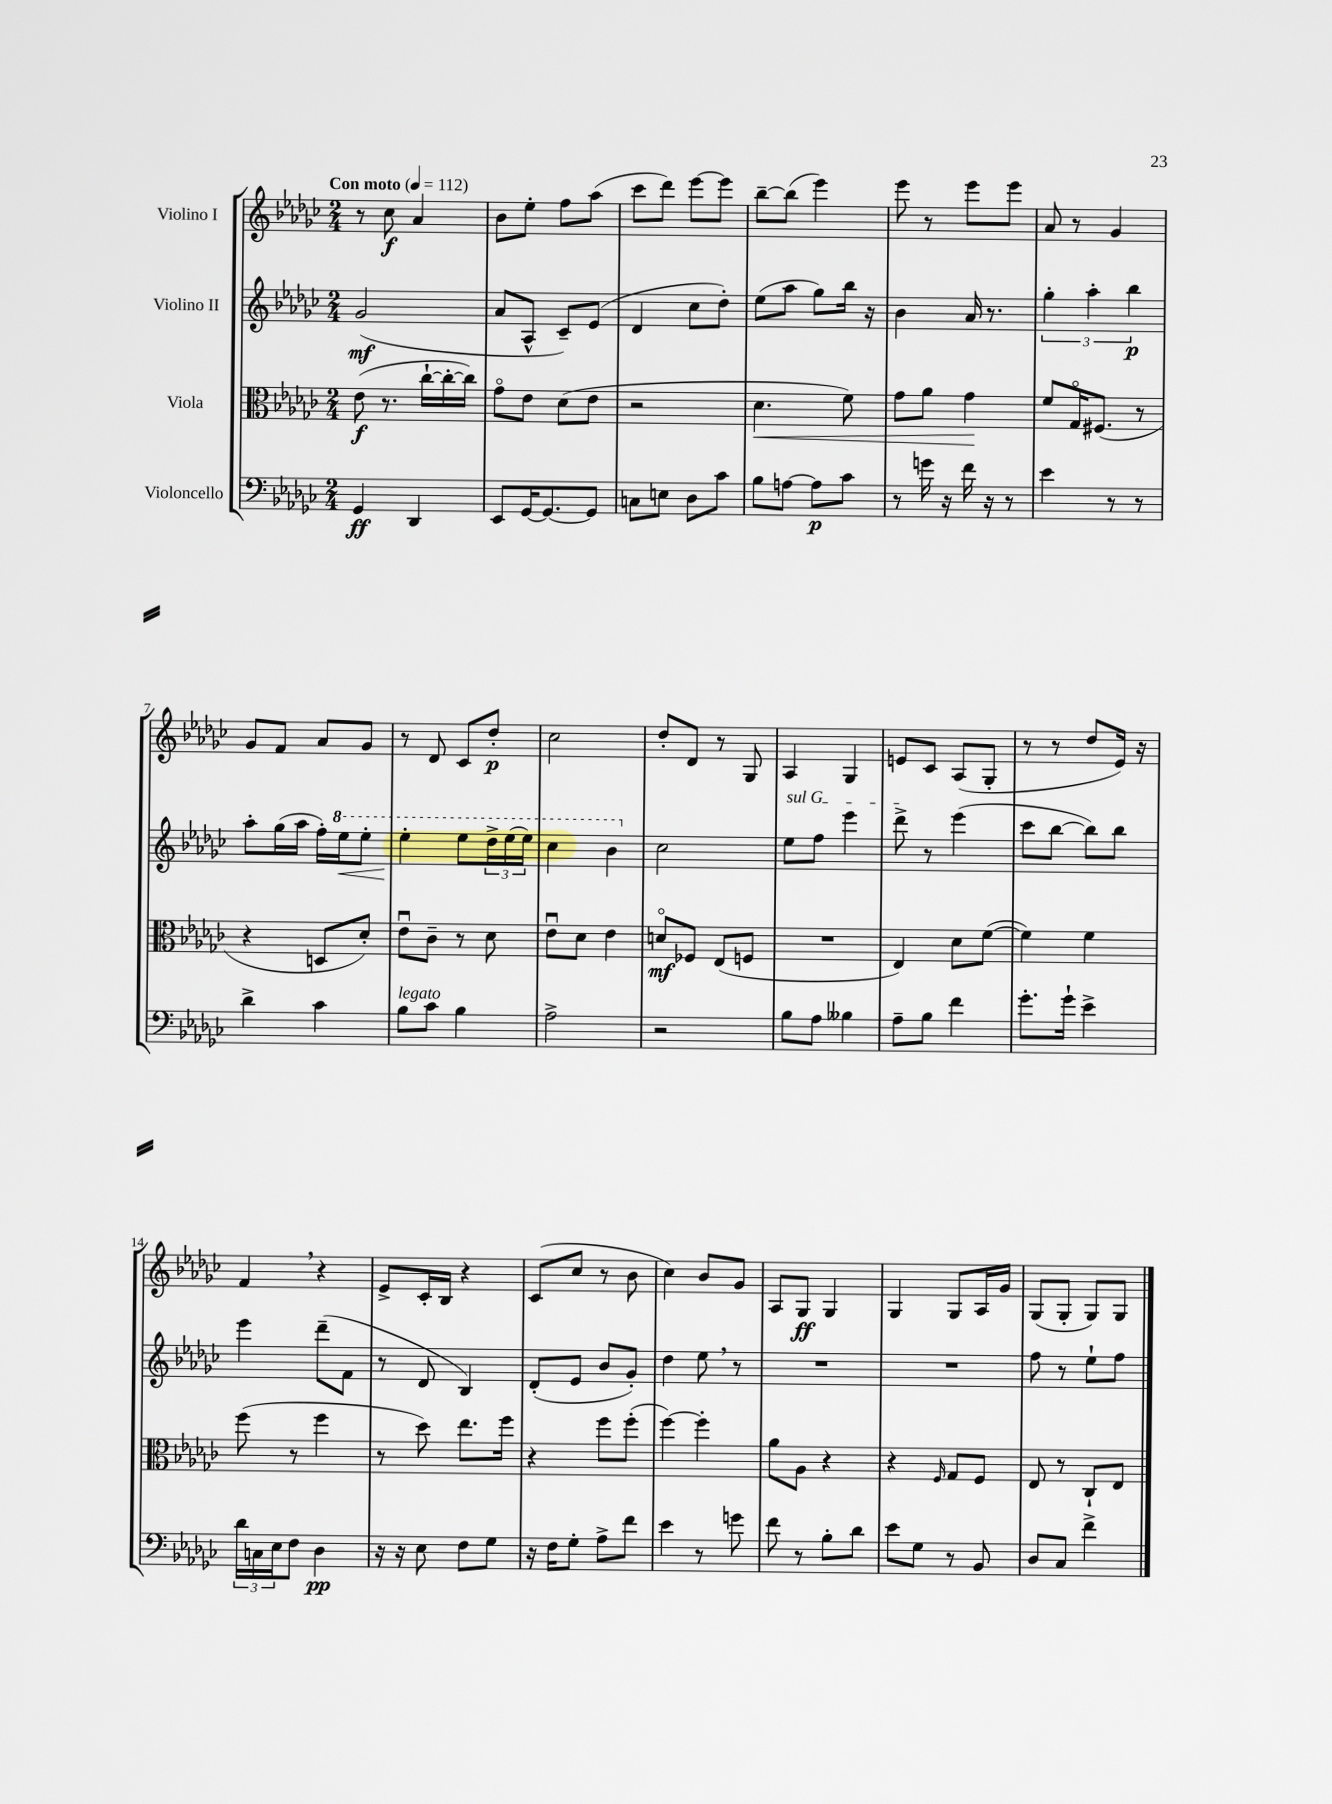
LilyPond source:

<<
\new StaffGroup <<
\new Staff = "s0" \with { instrumentName = "Violino I" } {
    \clef treble \key ges \major \numericTimeSignature \time 2/4 \tempo "Con moto" 4 = 112
    r8 ces''8\f aes'4 |
    bes'8 ees''8-. f''8 aes''8( |
    ces'''8 des'''8) ees'''8~ ees'''8 |
    bes''8~-- bes''8( ees'''4) |
    ees'''8 r8 ees'''8 ees'''8 |
    aes'8 r8 ges'4 |
    ges'8 f'8 aes'8 ges'8 |
    r8 des'8 ces'8 des''8-.\p |
    ces''2 |
    des''8-. des'8 r8 ges8 |
    aes4 ges4 |
    e'8 ces'8 aes8( ges8-. |
    r8 r8 des''8 ees'16) r16 |
    f'4 \breathe r4 |
    ees'8-> ces'16-. bes16 r4 |
    ces'8( ces''8 r8 bes'8 |
    ces''4) bes'8 ges'8 |
    aes8 ges8\ff ges4 |
    ges4 ges8 aes16 ges'16 |
    ges8( ges8-. ges8) ges8 \bar "|." |
}
\new Staff = "s1" \with { instrumentName = "Violino II" } {
    \clef treble \key ges \major \numericTimeSignature \time 2/4
    ges'2\mf( |
    aes'8 aes8-^ ces'8--) ees'8( |
    des'4 ces''8 des''8-.) |
    ees''8( aes''8 ges''8) bes''16 r16 |
    bes'4 aes'16 r8. |
    \tuplet 3/2 { ges''4-. aes''4-. bes''4\p } |
    aes''8-. ges''16( aes''16 f''16-.) \ottava #1 ees'''16\< ees'''8-. |
    ees'''4-.\! ees'''8 \tuplet 3/2 { des'''16-> ees'''16( ees'''16) } |
    ces'''4 bes''4 \ottava #0 |
    ces''2 |
    \once \override TextSpanner.bound-details.left.text = \markup { \italic "sul G" } ees''8\startTextSpan f''8 ees'''4 |
    des'''8->\stopTextSpan r8 ees'''4( |
    ces'''8 bes''8~ bes''8) bes''8 |
    ees'''4 des'''8--( f'8 |
    r8 des'8 bes4) |
    des'8-.( ees'8 bes'8 ges'8-.) |
    des''4 ees''8 \breathe r8 |
    R2 |
    R2 |
    f''8 r8 ees''8-! f''8 \bar "|." |
}
\new Staff = "s2" \with { instrumentName = "Viola" } {
    \clef alto \key ges \major \numericTimeSignature \time 2/4
    ees'8\f( r8. ces''16~-! ces''16~-. ces''16) |
    ges'8\flageolet ees'8 des'8( ees'8 |
    r2 |
    des'4.\< f'8) |
    ges'8 aes'8 ges'4\! |
    f'8 ges16\flageolet fis8.( r8 |
    r4 d8 des'8-.) |
    ees'8\downbow ces'8-- r8 des'8 |
    ees'8\downbow des'8 ees'4 |
    d'8\flageolet\mf fes8 ees8( f8 |
    R2 |
    ees4) des'8 f'8~( |
    f'4) f'4 |
    f''8( r8 f''4 |
    r8 des''8) ees''8. f''16 |
    r4 f''8 f''8-.( |
    f''4~) f''4-. |
    aes'8 aes8 r4 |
    r4 \grace { f16 } ges8 f8 |
    ees8 r8 ces8-! ees8 \bar "|." |
}
\new Staff = "s3" \with { instrumentName = "Violoncello" } {
    \clef bass \key ges \major \numericTimeSignature \time 2/4
    ges,4\ff des,4 |
    ees,8 ges,16~ ges,8.~ ges,8 |
    c8 e8 des8 ces'8 |
    bes8 a8~ a8\p ces'8 |
    r8 g'16 r16 f'16 r16 r8 |
    ees'4 r8 r8 |
    des'4-> ces'4 |
    bes8^\markup { \italic "legato" } ces'8 bes4 |
    aes2-> |
    r2 |
    bes8 aes8 beses4 |
    aes8-- bes8 f'4 |
    ges'8.-. ges'16-! ees'4-> |
    \tuplet 3/2 { des'16 c16 ees16 } f8 des4\pp |
    r16 r16 ees8 f8 ges8 |
    r16 f16 ges8-. aes8-> f'8 |
    ees'4 r8 g'8 |
    f'8 r8 bes8-. des'8 |
    ees'8 ges8 r8 bes,8 |
    des8 ces8 f'4-> \bar "|." |
}
>>
>>
